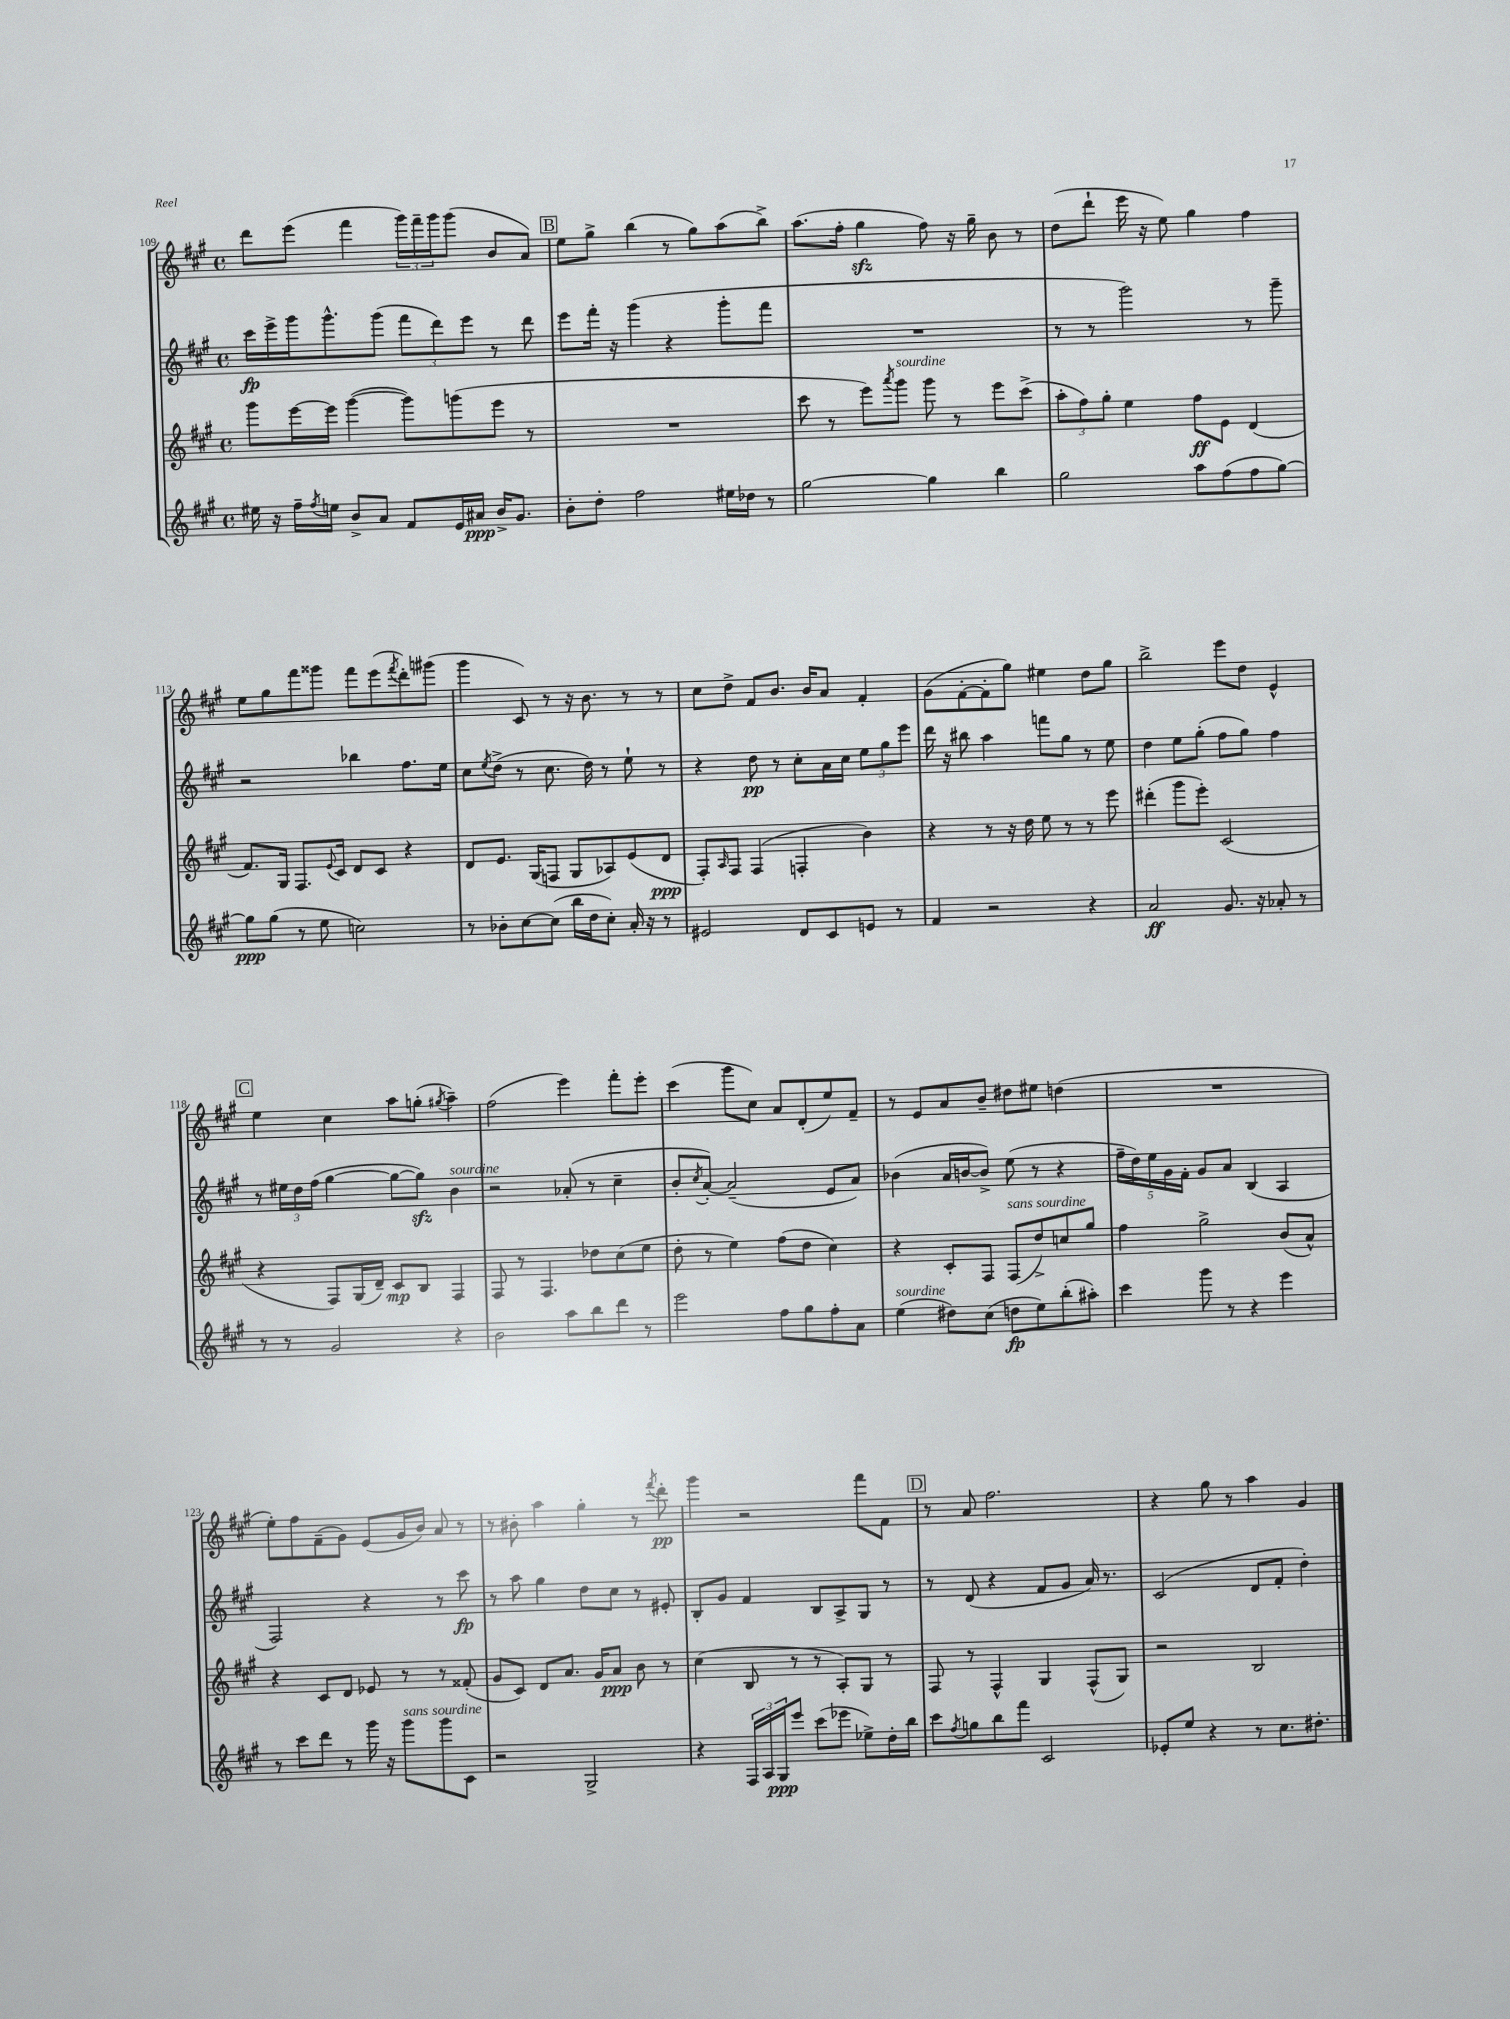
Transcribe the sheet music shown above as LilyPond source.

<<
\new StaffGroup <<
\new Staff = "s0" {
    \clef treble \key a \major \defaultTimeSignature \time 4/4
    d'''8 e'''8( fis'''4 \tuplet 3/2 { gis'''16) fis'''16-- gis'''16 } gis'''8( b'8 a'8) |
    \mark \markup { \box "B" } e''8 gis''8-> b''4( r8 gis''8) a''8( b''8->) |
    a''8.( fis''16-. gis''4\sfz fis''8) r16 gis''16-- b'8 r8 |
    d''8( d'''8-! e'''16 r16 e''8) gis''4 fis''4 |
    e''8 gis''8 fis'''8 gisis'''8 fis'''8 e'''8( \acciaccatura { fis'''8 } d'''8-.) gis'''8( |
    gis'''4 cis'8) r8 r16 b'8. r8 r8 |
    cis''8 d''8-> fis'8 b'8. b'16 a'8 fis'4-. |
    gis'8( fis'8~-. fis'8-. gis''8) eis''4 d''8 gis''8 |
    b''2-> e'''8 d''8 e'4-^ |
    \mark \markup { \box "C" } e''4 cis''4 a''8 g''8-.( \acciaccatura { gis''8 } a''4--) |
    fis''2( e'''4) fis'''8-. e'''8-. |
    cis'''4( gis'''8 cis''8) a'8 d'8-.( e''8) fis'8-- |
    r8 e'8 a'8 b'8-- dis''8 eis''8 d''4( |
    R1 |
    e''8-.) fis''8 fis'8--( gis'8) e'8( gis'16 b'16) a'8 r8 |
    r8 bis'8-. a''4 gis''4-. r8 \acciaccatura { fis'''8 } d'''8-.\pp |
    gis'''4 r2 fis'''8 fis'8 |
    \mark \markup { \box "D" } r8 a'8 fis''2. |
    r4 gis''8 r8 a''4 gis'4 \bar "|." |
}
\new Staff = "s1" {
    \clef treble \key a \major \defaultTimeSignature \time 4/4
    cis'''16\fp e'''16-> gis'''16 gis'''8.-^ gis'''8( \tuplet 3/2 { fis'''8 d'''8) e'''8 } r8 d'''8 |
    \mark \markup { \box "B" } e'''8 fis'''16-. r16 gis'''4( r4 gis'''8-. fis'''8 |
    R1 |
    r8 r8 gis'''2) r8 gis'''8-- |
    r2 bes''4 fis''8. e''16 |
    cis''8 \acciaccatura { e''8 } d''8->( r8 cis''8. d''16) r8 e''8-! r8 |
    r4 d''8\pp r8 cis''8-. a'16 cis''16 \tuplet 3/2 { e''8 gis''8 e'''8 } |
    d'''16 r16 bis''8 a''4 f'''8 gis''8 r8 e''8 |
    d''4 e''8 gis''8-.( fis''8 gis''8) fis''4 |
    \mark \markup { \box "C" } r8 \tuplet 3/2 { eis''16 d''16 fis''16( } gis''4~ gis''8~ gis''8\sfz) b'4^\markup { \italic "sourdine" } |
    r2 aes'8-.( r8 cis''4-- |
    b'8-. \acciaccatura { cis''8 } a'8~-.) a'2--( e'8 a'8) |
    bes'4( a'16 b'16~ b'8->) e''8( r8 r4 |
    \tuplet 5/4 { fis''16-- d''16) e''16 gis'16 fis'16-. } gis'8 a'8 b4( a4 |
    fis2) r4 r8 cis'''8\fp |
    r8 a''8 gis''4 d''8 cis''8 r8 eis'8-. |
    b8-. gis'8 fis'4 b8 a8-> gis8 r8 |
    \mark \markup { \box "D" } r8 d'8( r4 fis'8 gis'8 a'16) r8. |
    cis'2( d'8 fis'8-. d''4-.) \bar "|." |
}
\new Staff = "s2" {
    \clef treble \key a \major \defaultTimeSignature \time 4/4
    gis'''8 e'''16~ e'''16 gis'''4~( gis'''8) g'''8( e'''8 r8 |
    \mark \markup { \box "B" } R1 |
    cis'''8 r8 e'''8) \acciaccatura { a'''8 } gis'''8^\markup { \italic "sourdine" } gis'''8 r8 e'''8 cis'''8->( |
    \tuplet 3/2 { a''8-. fis''8) gis''8-. } e''4 fis''8\ff e'8 d'4( |
    fis'8.) gis16 fis8. \appoggiatura { e'8 } cis'16 d'8 cis'8 r4 |
    d'8 e'8. gis16( f8 gis8 aes8) e'8( d'8\ppp |
    fis8-.) \grace { a16 } fis8 fis4( f4-. b'4) |
    r4 r8 r16 d''16 e''8 r8 r8 e'''8 |
    dis'''4-.( gis'''8 e'''8-.) cis'2( |
    \mark \markup { \box "C" } r4 fis8) gis16( d'16--) cis'8\mp b8 fis4 |
    fis8 r8 fis4. des''8 cis''8( e''8 |
    d''8-. r8 e''4) fis''8( d''8 cis''4) |
    r4 cis'8-. fis8 fis8^\markup { \italic "sans sourdine" }( d''8->) c''8 gis''8 |
    fis''4 gis''2-> b'8( a'8-^) |
    r4 cis'8 d'8 ees'8 r8 r8 fisis'8-.( |
    gis'8 cis'8) d'8 a'8. gis'16 a'8\ppp b'8 r8 |
    cis''4( b8 r8 r8 a8-.) gis8 r8 |
    \mark \markup { \box "D" } fis8 r8 fis4-^ gis4 fis8-^( gis8) |
    r2 b2 \bar "|." |
}
\new Staff = "s3" {
    \clef treble \key a \major \defaultTimeSignature \time 4/4
    eis''16 r16 fis''16-- \acciaccatura { fis''8 } e''16 b'8-> a'8 fis'8 e'16 ais'16\ppp b'16-> gis'8. |
    \mark \markup { \box "B" } b'8-. d''8-. fis''2 eis''16 des''16 r8 |
    gis''2~ gis''4 b''4 |
    gis''2 a''8 fis''8( fis''8 gis''8~) |
    gis''8\ppp gis''8( r8 e''8 c''2) |
    r8 bes'8-. cis''8~ cis''8( b''16 d''16 cis''8-.) a'16-. r16 r8 |
    eis'2 d'8 cis'8 e'8 r8 |
    fis'4 r2 r4 |
    a'2\ff gis'8. r16 aes'8-. r8 |
    \mark \markup { \box "C" } r8 r8 gis'2 r4 |
    b'2 a''8 b''8 d'''8 r8 |
    e'''2 fis''8 gis''8 fis''8-. a'8 |
    e''4^\markup { \italic "sourdine" }( dis''8) cis''8( d''8\fp e''8) b''8-.( ais''8-.) |
    cis'''4 gis'''8 r8 r4 e'''4 |
    r8 cis'''8 d'''8 r8 gis'''16 r16 gis'''8^\markup { \italic "sans sourdine" } gis'''8 cis'8 |
    r2 gis2-> |
    r4 \tuplet 3/2 { fis16 a16 gis16\ppp } e'''8 cis'''8( ees'''8 ees''8->) d''16-. b''16 |
    \mark \markup { \box "D" } cis'''8 \acciaccatura { fis''8 } g''8 b''8 fis'''8 cis'2 |
    ees'8-. e''8 r4 r8 cis''8. dis''8.-. \bar "|." |
}
>>
>>
\layout { \context { \Score currentBarNumber = #109 } }
